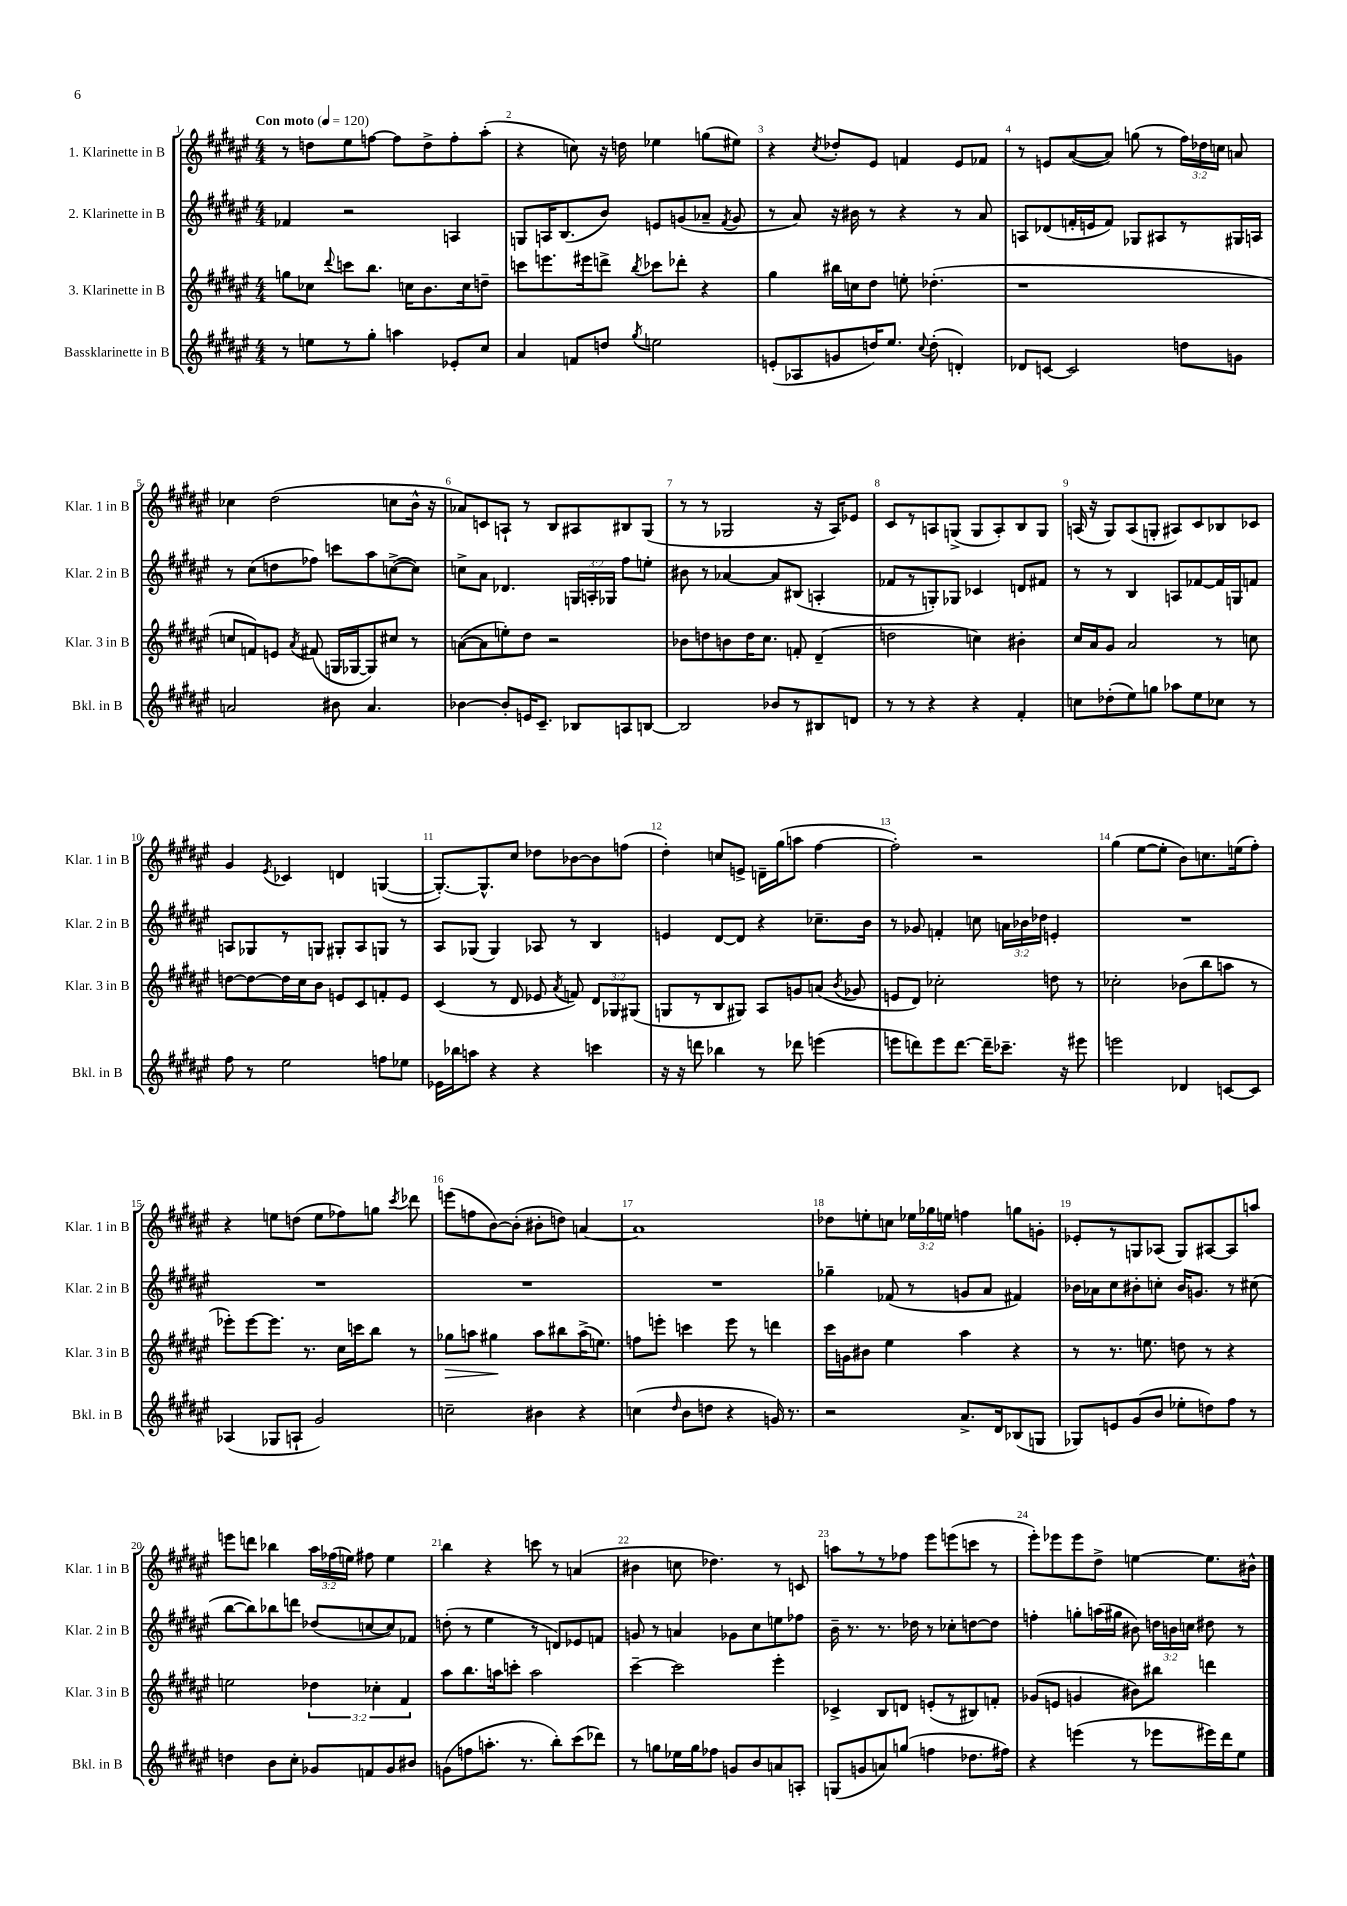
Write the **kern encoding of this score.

**kern	**kern	**kern	**kern
*staff4	*staff3	*staff2	*staff1
*clefG2	*clefG2	*clefG2	*clefG2
*k[f#c#g#d#a#e#]	*k[f#c#g#d#a#e#]	*k[f#c#g#d#a#e#]	*k[f#c#g#d#a#e#]
*M4/4	*M4/4	*M4/4	*M4/4
*MM120	*MM120	*MM120	*MM120
8r	8gg	4f-	8r
8ee	8cc-	.	8dd
.	8qqddd#	.	.
8r	8ccc	2r	8ee#
8gg#'	8.bb	.	[8ff
4aa	.	.	8ff]
.	16cc	.	.
.	8.b	.	8dd^
8e-'	.	4A	8ff'
.	16cc	.	.
8cc#	8dd~	.	(8aa#'
=	=	=	=
4a#	8ccc	8G	4r
.	8.eee	16A	.
.	.	(8.B	.
8f	.	.	8cc)
.	16eee#	.	.
8dd	8ddd^	8b)	16r
.	.	.	16dd
8qgg#	8qbb	.	.
2ee	8ccc-	8e	4ee-
.	8ddd-'	(8g	.
.	4r	8a-~	(8gg
.	.	8qf#	.
.	.	8g	8ee#)
=	=	=	=
(8e'	4gg#	8r	4r
8A-	.	8a#)	.
.	.	.	8qcc#
8g	16bb#	16r	8dd-'
.	16cc	16b#	.
16dd)	8dd#	8r	8e#
8.ee#	.	.	.
.	8ee'	4r	4f
8qqcc#	.	.	.
(8dd'	(4.dd-'	.	.
4d')	.	8r	8e#
.	.	8a#	8f-
=	=	=	=
8d-	1r	8A	8r
[8c	.	(8d-	8e
2c]	.	16f'	([8a#
.	.	16e	.
.	.	8f)	8a#])
.	.	8G-	(8gg
.	.	8A#	8r
8dd	.	8r	24ff#)
.	.	.	24dd-
.	.	.	24cc
8g	.	16G#	8a
.	.	16A	.
=	=	=	=
2a	8cc	8r	4cc-
.	8f)	(8cc#	.
.	8e	8dd	(2dd#
.	8qa#	.	.
.	(8f#	8ff-)	.
8b#	16G	8ccc	.
.	[16G-	.	.
4.a	8G-])	8aa#	.
.	8cc#	([8cc^	8cc
.	8r	8cc])	16b^^
.	.	.	16r
=	=	=	=
[4b-	([8a	8cc^	8a-)
.	8a]	8a#	8c
8b-']	8ee')	4.d-	8A`
16e	8dd#	.	8r
8.c#~	.	.	.
.	2r	.	8B
8B-	.	24G	8A#
.	.	24A'	.
.	.	24G-	.
8A	.	8ff#	8B#
[8B	.	8ee'	(8G#
=	=	=	=
2B]	8b-	8b#	8r
.	8dd	8r	8r
.	8b	[4a-	2G-
.	16dd	.	.
.	8.cc#	.	.
8b-	.	8a-]	.
8r	8f'	(8B#	.
8B#	(4d#~	4A'	16r
.	.	.	16A#)
8d	.	.	8e-
=	=	=	=
8r	2dd	8f-	8c#
8r	.	8r	8r
4r	.	8G')	8A
.	.	8G-	(8G^
4r	4cc)	4c-	8G
.	.	.	8A')
4f#'	4b#'	8d	8B
.	.	8f#	8G
=	=	=	=
8cc	16cc#	8r	(16A
.	16a#	.	16r
(8dd-'	8g#	8r	8G#)
8ee#)	2a#	4B	(8A
8gg	.	.	8G'
8aa-	.	8A	8A#)
8ee#	.	[8f-	8c#
8cc-	8r	16f-]	8B-
.	.	16G	.
8r	8cc	8f	8c-
=	=	=	=
8ff#	[8dd	8A	4g#
8r	8dd_	8G-	.
.	.	.	8qe#
2ee#	16dd]	8r	4c-
.	16cc#	.	.
.	8b	8G	.
.	8e	8G#'	4d
.	8c#	8A	.
8ff	8f'	8G	([4G
8ee-	8e	8r	.
=	=	=	=
16e-	(4c#	8A#	8.G'_)
16bb-	.	.	.
8aa	.	(8G-	.
.	.	.	8.G^^]
4r	8r	4G-)	.
.	8d#	.	8cc#
4r	8e-	8A-	8dd-
.	8qa#	.	.
.	8f)	8r	[8b-
4ccc	12d#	4B	8b-]
.	12G-	.	.
.	.	.	(8ff
.	(12G#	.	.
=	=	=	=
16r	8G	4e	4dd#')
16r	.	.	.
8ddd	8r	.	.
4bb-	8B	[8d#	8cc
.	8G#)	8d#]	8e^
8r	8A#	4r	16d~
.	.	.	(16gg#
8ddd-	8g	.	8aa
(4eee	(8a	8.cc-~	[4ff#
.	8qb	.	.
.	8g-	.	.
.	.	16b	.
=	=	=	=
8eee	8e	8r	2ff#'])
8ddd)	8d#)	8g-	.
8eee	2cc-'	4f'	.
[8.ddd	.	.	.
.	.	8cc	2r
16ddd~]	.	.	.
8.ccc-~	.	24a	.
.	.	24b-	.
.	.	24dd-	.
.	8dd	4e'	.
16r	.	.	.
8eee#	8r	.	.
=	=	=	=
2eee	2cc-'	1r	(4gg#
.	.	.	[8ee#
.	.	.	8ee#']
4d-	(8b-	.	8b)
.	8bb	.	8.cc
[8c	8aa	.	.
.	.	.	(16ee
8c]	8r	.	8ff#')
=	=	=	=
(4A-	8eee-')	1r	4r
.	[8eee-	.	.
8G-	8.eee-]	.	8ee
8A`	.	.	(8dd
.	8.r	.	.
2g#)	.	.	8ee
.	16cc#	.	8ff-)
.	16ccc	.	.
.	8bb	.	8gg
.	.	.	8qccc#
.	8r	.	8ddd-
=	=	=	=
2cc~	8gg-	1r	(8eee
.	8aa	.	8ff
.	4gg#	.	[8b)
.	.	.	(8b']
4b#	8aa	.	8b#'
.	8bb#	.	8dd)
4r	(16aa^	.	[4a
.	8.ee)	.	.
=	=	=	=
(4cc	8ff	1r	1a]
.	8eee'	.	.
16qqdd#	.	.	.
8b	4ccc	.	.
8dd	.	.	.
4r	8eee	.	.
.	8r	.	.
16g)	4ddd	.	.
8.r	.	.	.
=	=	=	=
2r	16ccc#	4gg-~	8dd-
.	16g	.	.
.	8b#	.	8ee'
.	4ee#	(8f-	8cc
.	.	8r	24ee-
.	.	.	24gg-
.	.	.	24ee
8.a#^	4aa#	8g	4ff
.	.	8a#	.
16d#	.	.	.
(8B-	4r	4f#)	8gg
8G	.	.	8g'
=	=	=	=
8G-)	8r	16b-	8e-'
.	.	16a-	.
8e	8.r	8cc#	8r
(8g#	.	8b#'	8G
.	8.ee	.	.
8b	.	8cc'	(8A-
8ee-'	8dd	16b#	8G)
.	.	8.g	.
8dd)	8r	.	[8A#
8ff#	4r	8r	8A#]
8r	.	(8cc#	8aa
=	=	=	=
4dd	2ee	[8bb	8eee
.	.	8bb])	8ddd
8b	.	8bb-	4bb-
8cc#'	.	8ddd	.
8g-	6dd-	(8dd-	24aa#
.	.	.	(24ff-
.	.	.	24ee)
8f	.	[8cc	8ff#
.	6cc-'	.	.
8g-	.	8cc])	4ee
.	6f#	.	.
8b#	.	8f-	.
=	=	=	=
(8g	8aa#	(8dd'	4bb
8ff	8.bb	8r	.
8.aa'	.	4ee#	4r
.	16aa	.	.
.	8ccc'	.	.
8.r	.	.	.
.	2aa	8r	8ccc
8bb')	.	8d)	8r
(8ccc#	.	8e-	(4a
8ddd-)	.	8f	.
=	=	=	=
8r	[4ccc#~	8g	4b#
8gg	.	8r	.
16ee-	2ccc#]	4a	8cc
16gg	.	.	.
8ff-	.	.	4.dd-)
8g	.	8g-	.
8b	.	8cc#	.
8a	4eee#'	8ee	8r
8A'	.	8ff-	8c
=	=	=	=
(8G	4c-^	16b~	8aa
.	.	8.r	.
8g	.	.	8r
8a)	8B	8.r	8r
(8gg	8d	.	8ff-
.	.	16dd-	.
4ff	(8e'	8r	8eee#
.	8r	8cc-'	(8eee
8.dd-	8B#)	[8dd	8ccc
.	8f'	8dd]	8r
16ff#)	.	.	.
=	=	=	=
4r	(8g-	4ff'	8eee#')
.	8e	.	8eee-
(4eee	4g	8gg'	8eee-
.	.	(16aa	8dd#^
.	.	16gg#	.
8r	8b#)	8b#)	[4ee
8eee-	8bb#	24dd	.
.	.	24b	.
.	.	24cc	.
16eee#)	4ddd	8dd#	8.ee]
16ddd#	.	.	.
8ee#	.	8r	.
.	.	.	16b#^^
==	==	==	==
*-	*-	*-	*-
